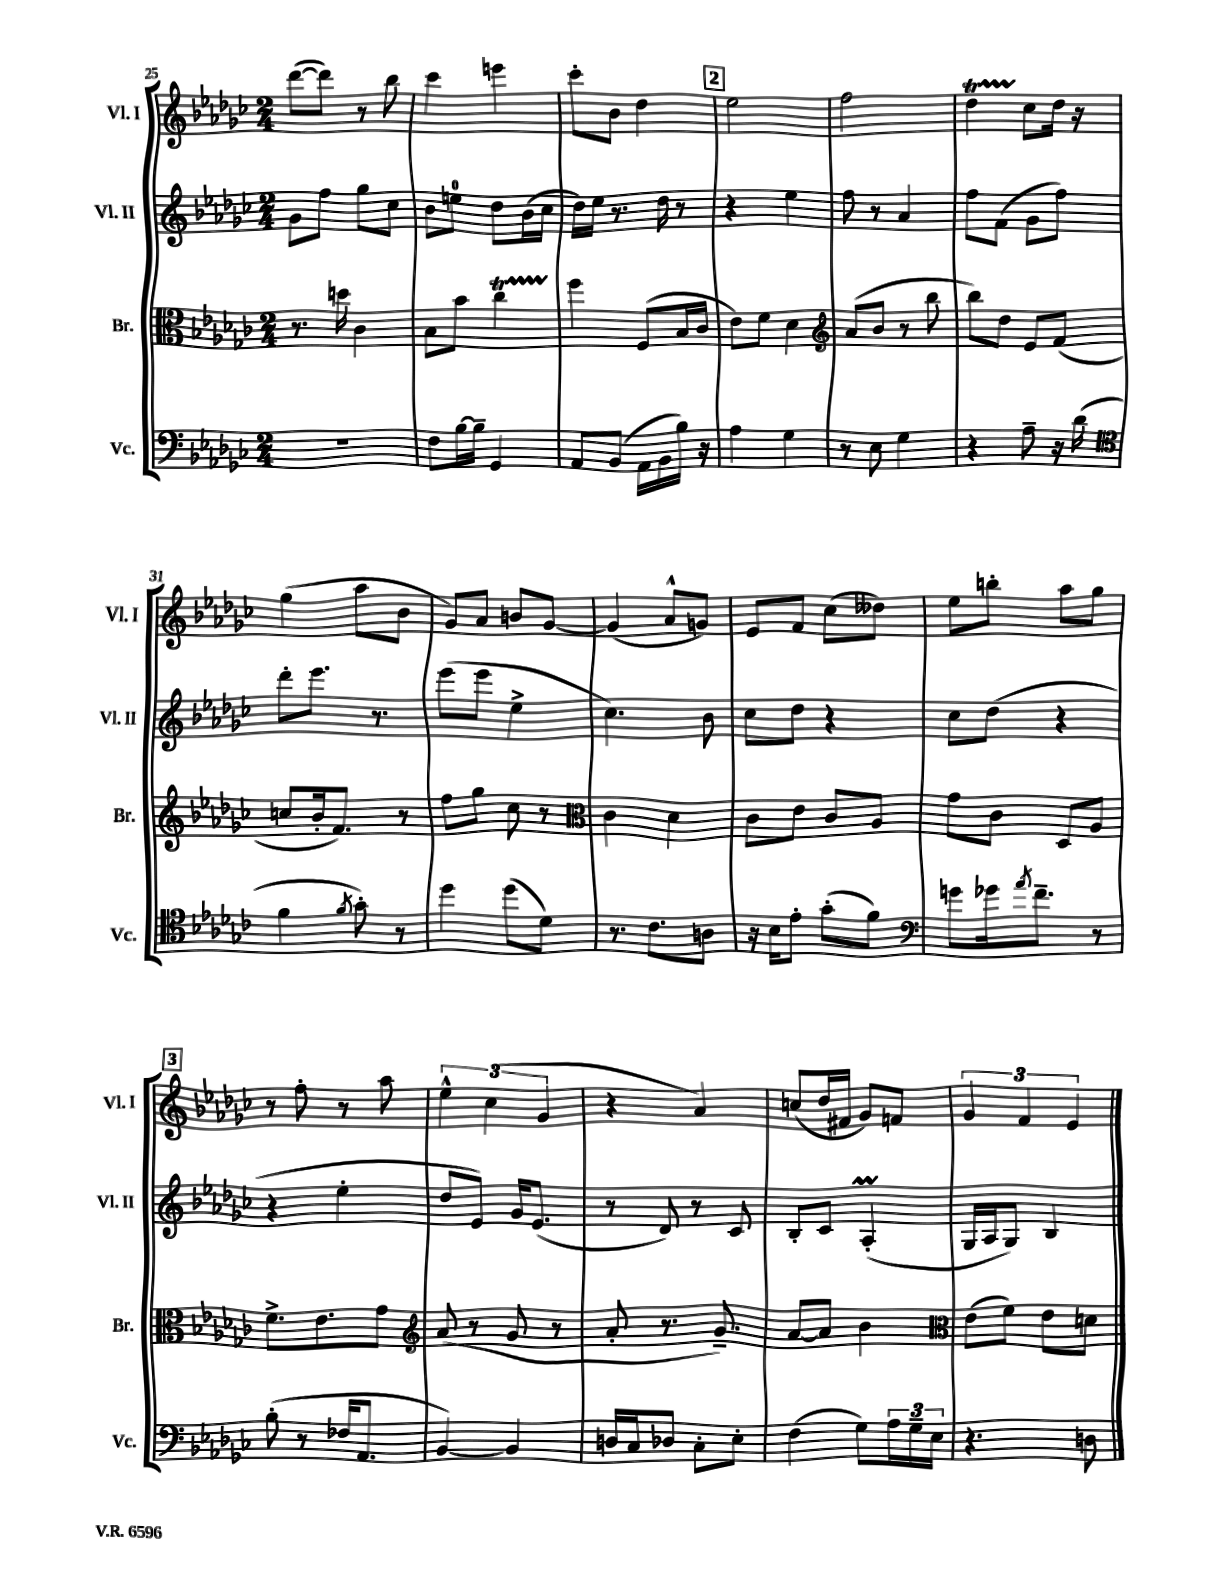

**kern	**kern	**kern	**kern
*staff4	*staff3	*staff2	*staff1
*clefF4	*clefC3	*clefG2	*clefG2
*k[b-e-a-d-g-c-]	*k[b-e-a-d-g-c-]	*k[b-e-a-d-g-c-]	*k[b-e-a-d-g-c-]
*M2/4	*M2/4	*M2/4	*M2/4
2r	8.r	8g-\L	([8ddd-\L
.	.	8ff\J	8ddd-\]J)
.	16dd\	.	.
.	4c-\	8gg-\L	8r
.	.	8cc-\J	8bb-\
=	=	=	=
8F\L	8B-\L	8b-\L	4ccc-\
[16B-\L	8b-\J	8ee\J	.
16B-~\]JJ	.	.	.
4GG-/	4cc-\	8dd-\L	4eee\
.	.	(16b-\L	.
.	.	16cc-\JJ	.
=	=	=	=
8AA-/L	4ff\	16dd-\LL)	8ccc-'\L
.	.	16ee-\JJ	.
(8BB-/J	.	8.r	8b-\J
16AA-\LL	(8F/L	.	4dd-\
16BB-\	.	16dd-\	.
16B-\JJ)	16B-/L	8r	.
16r	16c-/JJ	.	.
=	=	=	=
4A-\	8e-\L)	4r	2ee-\
.	8f\J	.	.
4G-\	4d-\	4ee-\	.
=	=	=	=
*	*clefG2	*	*
8r	(8a-/L	8ff\	2ff\
8E-\	8b-/J	8r	.
4G-\	8r	4a-/	.
.	8bb-\	.	.
=	=	=	=
4r	8bb-\L)	8ff\L	4dd-\
.	8dd-\J	(8f\J	.
8A-~\	8e-/L	8g-\L	8cc-\L
16r	(8f/J	8ff\J)	16dd-\Jk
(16d-\	.	.	16r
=	=	=	=
*clefC4	*	*	*
4f\	8cc/L	8ddd-'\L	(4gg-\
.	16b-'/k	8.eee-\J	.
.	8.f/J)	.	.
8qf/	.	.	.
8g-'\)	.	.	8aa-\L
.	.	8.r	.
8r	8r	.	8b-\J
=	=	=	=
4dd-\	8ff\L	(8eee-\L	8g-/L)
.	8gg-\J	8eee-\J	8a-/J
(8dd-\L	8cc-\	4ee-^\	8b/L
8d-\J)	8r	.	[8g-/J
=	=	=	=
*	*clefC3	*	*
8.r	4c-\	4.cc-\)	(4g-/]
8.c-\L	.	.	.
.	4d-\	.	8a-^^/L
8A\J	.	8b-\	8g/J)
=	=	=	=
16r	8c-\L	8cc-\L	8e-/L
16B-\LK	.	.	.
8e-'\J	8e-\J	8dd-\J	8f/J
(8g-'\L	8c-/L	4r	(8cc-\L
8f\J)	8A-/J	.	8dd--\J)
=	=	=	=
*clefF4	*	*	*
8g\L	8g-\L	8cc-\L	8ee-\L
16g-\k	8c-\J	(8dd-\J	8bb'\J
8qa-/	.	.	.
8.f~\J	.	.	.
.	8D-/L	4r	8aa-\L
8r	8A-/J	.	8gg-\J
=	=	=	=
(8B-'\	8.f^\L	4r	8r
8r	.	.	8ff'\
.	8.e-\	.	.
16F-/LK	.	4ee-'\	8r
8.AA-/J	.	.	.
.	8g-\J	.	8aa-\
=	=	=	=
*	*clefG2	*	*
[4BB-/)	(8a-/	8dd-/L	6ee-^^\
.	8r	8e-/J)	.
.	.	.	(6cc-\
4BB-/]	8g-/	16g-/LK	.
.	.	(8.e-/J	.
.	.	.	6g-/
.	8r	.	.
=	=	=	=
16D/LL	8a-'/	8r	4r
16C-/J	.	.	.
8D-/J	8.r	8d-/)	.
8C-'\L	.	8r	4a-/)
.	8.g-~/)	.	.
8E-'\J	.	8c-/	.
=	=	=	=
(4F\	[8a-/L	8B-'/L	(8cc/L
.	8a-/]J	8c-/J	16dd-/L
.	.	.	16f#/JJ
8G-\L)	4b-\	(4A-'/	8g-/L)
24A-\L	.	.	8f/J
24G-~\	.	.	.
24E-\JJ	.	.	.
=	=	=	=
*	*clefC3	*	*
4.r	(8e-\L	16G-/LL	6g-/
.	.	16A-/J	.
.	8f\J)	8G-/J)	.
.	.	.	6f/
.	8e-\L	4B-/	.
.	.	.	6e-/
8D\	8d\J	.	.
==	==	==	==
*-	*-	*-	*-
